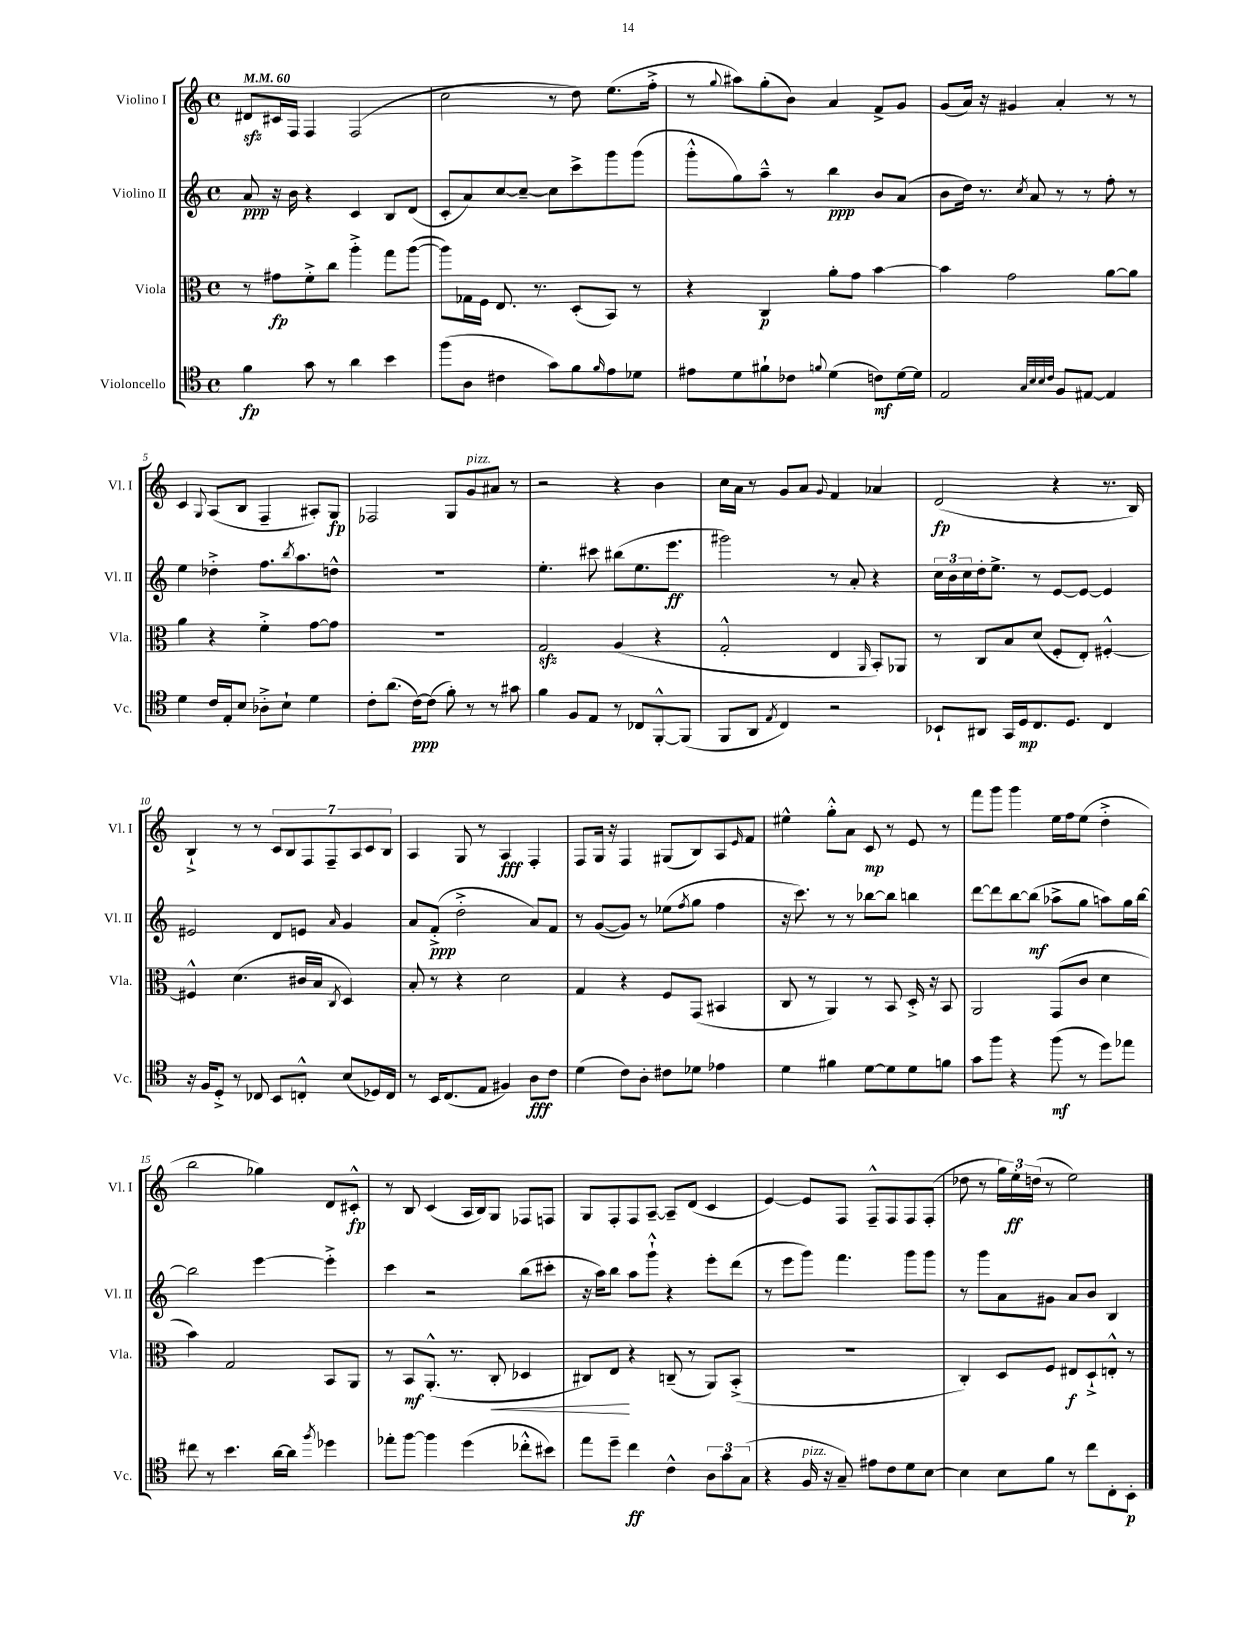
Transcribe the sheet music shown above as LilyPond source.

<<
\new StaffGroup <<
\new Staff = "s0" \with { instrumentName = "Violino I" shortInstrumentName = "Vl. I" } {
    \clef treble \key c \major \defaultTimeSignature \time 4/4 \tempo 4 = 60
    dis'8\sfz cis'16 f16 f4 f2( |
    c''2 r8 d''8) e''8.( f''16-.-> |
    r8 \appoggiatura { g''8 } ais''8) g''8-.( b'8) a'4 f'8-> g'8 |
    g'8( a'16) r16 gis'4 a'4-. r8 r8 |
    c'4 \appoggiatura { g8 } a8( b8 f4-- ais8-.) g8\fp |
    fes2 g8 g'8^\markup { \italic "pizz." } ais'8 r8 |
    r2 r4 b'4 |
    c''16 a'16 r8 g'8 a'8 \appoggiatura { g'8 } f'4 aes'4 |
    d'2\fp( r4 r8. b16) |
    b4-!-> r8 r8 \tuplet 7/4 { c'8 b8 f8 f8-- a8 c'8 b8 } |
    a4 g8 r8 a4\fff f4-. |
    f8 g16 r16 f4 gis8( b8) a8 \grace { e'16 } f'8 |
    eis''4-^ g''8-.-^ a'8 c'8\mp r8 e'8 r8 |
    f'''8 g'''8 g'''4 e''16 f''16 e''8( d''4-.-> |
    b''2 ges''4) d'8 cis'8-.-^\fp |
    r8 b8 c'4( a16 b16) g8 fes8 f8 |
    g8 f8-. f8 a8~-- a8-- d'8( c'4 |
    e'4~) e'8 f8 f8---^ f8 f8 f8-.( |
    des''8 r8 \tuplet 3/2 { g''16) e''16-.\ff d''16( } r8 e''2) \bar "|." |
}
\new Staff = "s1" \with { instrumentName = "Violino II" shortInstrumentName = "Vl. II" } {
    \clef treble \key c \major \defaultTimeSignature \time 4/4
    a'8\ppp r16 b'16 r4 c'4 b8 d'8( |
    c'8-. a'8) c''8~ c''8~-- c''8 c'''8-> g'''8 g'''8( |
    g'''8-.-^ g''8) a''8---^ r8 b''4\ppp b'8 a'8( |
    b'8 d''16) r8. \acciaccatura { c''8 } a'8 r8 r8 f''8-. r8 |
    e''4 des''4-.-> f''8. \acciaccatura { b''8 } a''8. d''8-^ |
    R1 |
    e''4.-. cis'''8 bis''8( e''8. e'''8.\ff |
    gis'''2) r8 a'8-. r4 |
    \tuplet 3/2 { c''16 b'16 c''16 } d''16-. e''8.-> r8 e'8~ e'8~ e'4 |
    eis'2 d'8 e'8 \grace { a'16 } g'4 |
    a'8 f'8-.->\ppp( d''2-.-> a'8) f'8 |
    r8 g'8~( g'8) r8 ees''8( \acciaccatura { f''8 } g''8 f''4 |
    r16 c'''8.) r8 r8 bes''8~ bes''8 b''4 |
    d'''8~ d'''8 b''8~ b''8\mf( aes''8-> g''8 a''8) g''16 b''16~ |
    b''2 e'''4~ e'''4-.-> |
    c'''4 r2 b''8( cis'''8-. |
    r16 a''16) b''8 a''8 g'''8-!-^ r4 e'''8-. d'''8( |
    r8 e'''8 g'''8) f'''4. g'''8 g'''8 |
    r8 g'''8 a'8 gis'8 a'8 b'8 b4 \bar "|." |
}
\new Staff = "s2" \with { instrumentName = "Viola" shortInstrumentName = "Vla." } {
    \clef alto \key c \major \defaultTimeSignature \time 4/4
    r8 gis'8\fp f'8-.-> c''8 a''4-.-> g''8 a''8~( |
    a''8) ges16 f16 e8. r8. d8-.( b,8) r8 |
    r4 c4\p a'8-. g'8 b'4~ |
    b'4 g'2 a'8~ a'8 |
    a'4 r4 f'4-.-> g'8~ g'8 |
    R1 |
    g2\sfz a4( r4 |
    g2-.-^ e4 \grace { a,16 } b,8-.) aes,8 |
    r8 c8 b8 d'8( f8-. e8-.) fis4~-.-^ |
    fis4-^ d'4.( cis'16 b16 \acciaccatura { c8 } d4) |
    b8-. r8 r4 d'2 |
    g4 r4 f8 g,8( bis,4 |
    c8 r8 a,4) r8 b,8 d16-.-> r16 b,8 |
    a,2 g,8( c'8 d'4 |
    b'4) g2 b,8 a,8 |
    r8 b,8\mf a,8.-.-^( r8. c8-.\< des4 |
    cis8) e8\! r4 c8--( r8 a,8) b,8-.->( |
    R1 |
    c4-.) d8 f8 eis8\f d8-!-> e8-.-^ r8 \bar "|." |
}
\new Staff = "s3" \with { instrumentName = "Violoncello" shortInstrumentName = "Vc." } {
    \clef tenor \key c \major \defaultTimeSignature \time 4/4
    f'4\fp g'8 r8 a'4 b'4 |
    f''8( a8 cis'4 g'8) f'8 \grace { f'16 } e'8 des'8 |
    eis'8 d'8 fis'8-! ces'8 \appoggiatura { f'8 } d'4( c'8\mf) d'16~ d'16 |
    e2 \grace { g32 b32 b32 c'32 } f8 eis8~ eis4 |
    d'4 c'16 e16-. b8 aes8-.-> b8-! d'4 |
    c'8-. a'8.( c'16~\ppp) c'8( f'8-.) r8 r8 gis'8 |
    f'4 f8 e8 r8 ces8 f,8~-.-^ f,8( |
    f,8 a,8 \acciaccatura { e8 } c4) r2 |
    bes,8-! ais,8 g,16 d16\mp c8. d8. c4 |
    r16 f16 d8-.-> r8 ces8 b,8 c8-.-^ b8( des16) c16 |
    r8 b,16 c8.( e8 fis4) a8\fff c'8 |
    d'4( c'8) a8-. cis'8 des'8 ees'4 |
    d'4 fis'4 d'8~ d'8 d'8 f'8 |
    g'8 f''8 r4 f''8\mf( r8 d''8) ees''8 |
    cis''8 r8 b'4. a'16~ a'16 \acciaccatura { f''8 } des''4 |
    ees''8-. f''8~ f''4 d''4( ces''8-.-^ bis'8) |
    e''8 d''8-- c''4\ff c'4-^ \tuplet 3/2 { a8 g'8 g8( } |
    r4 f16^\markup { \italic "pizz." } r16 g8--) eis'8 c'8 d'8 b8~ |
    b4 b8 f'8 r8 c''8 c8-. b,8-.\p \bar "|." |
}
>>
>>
